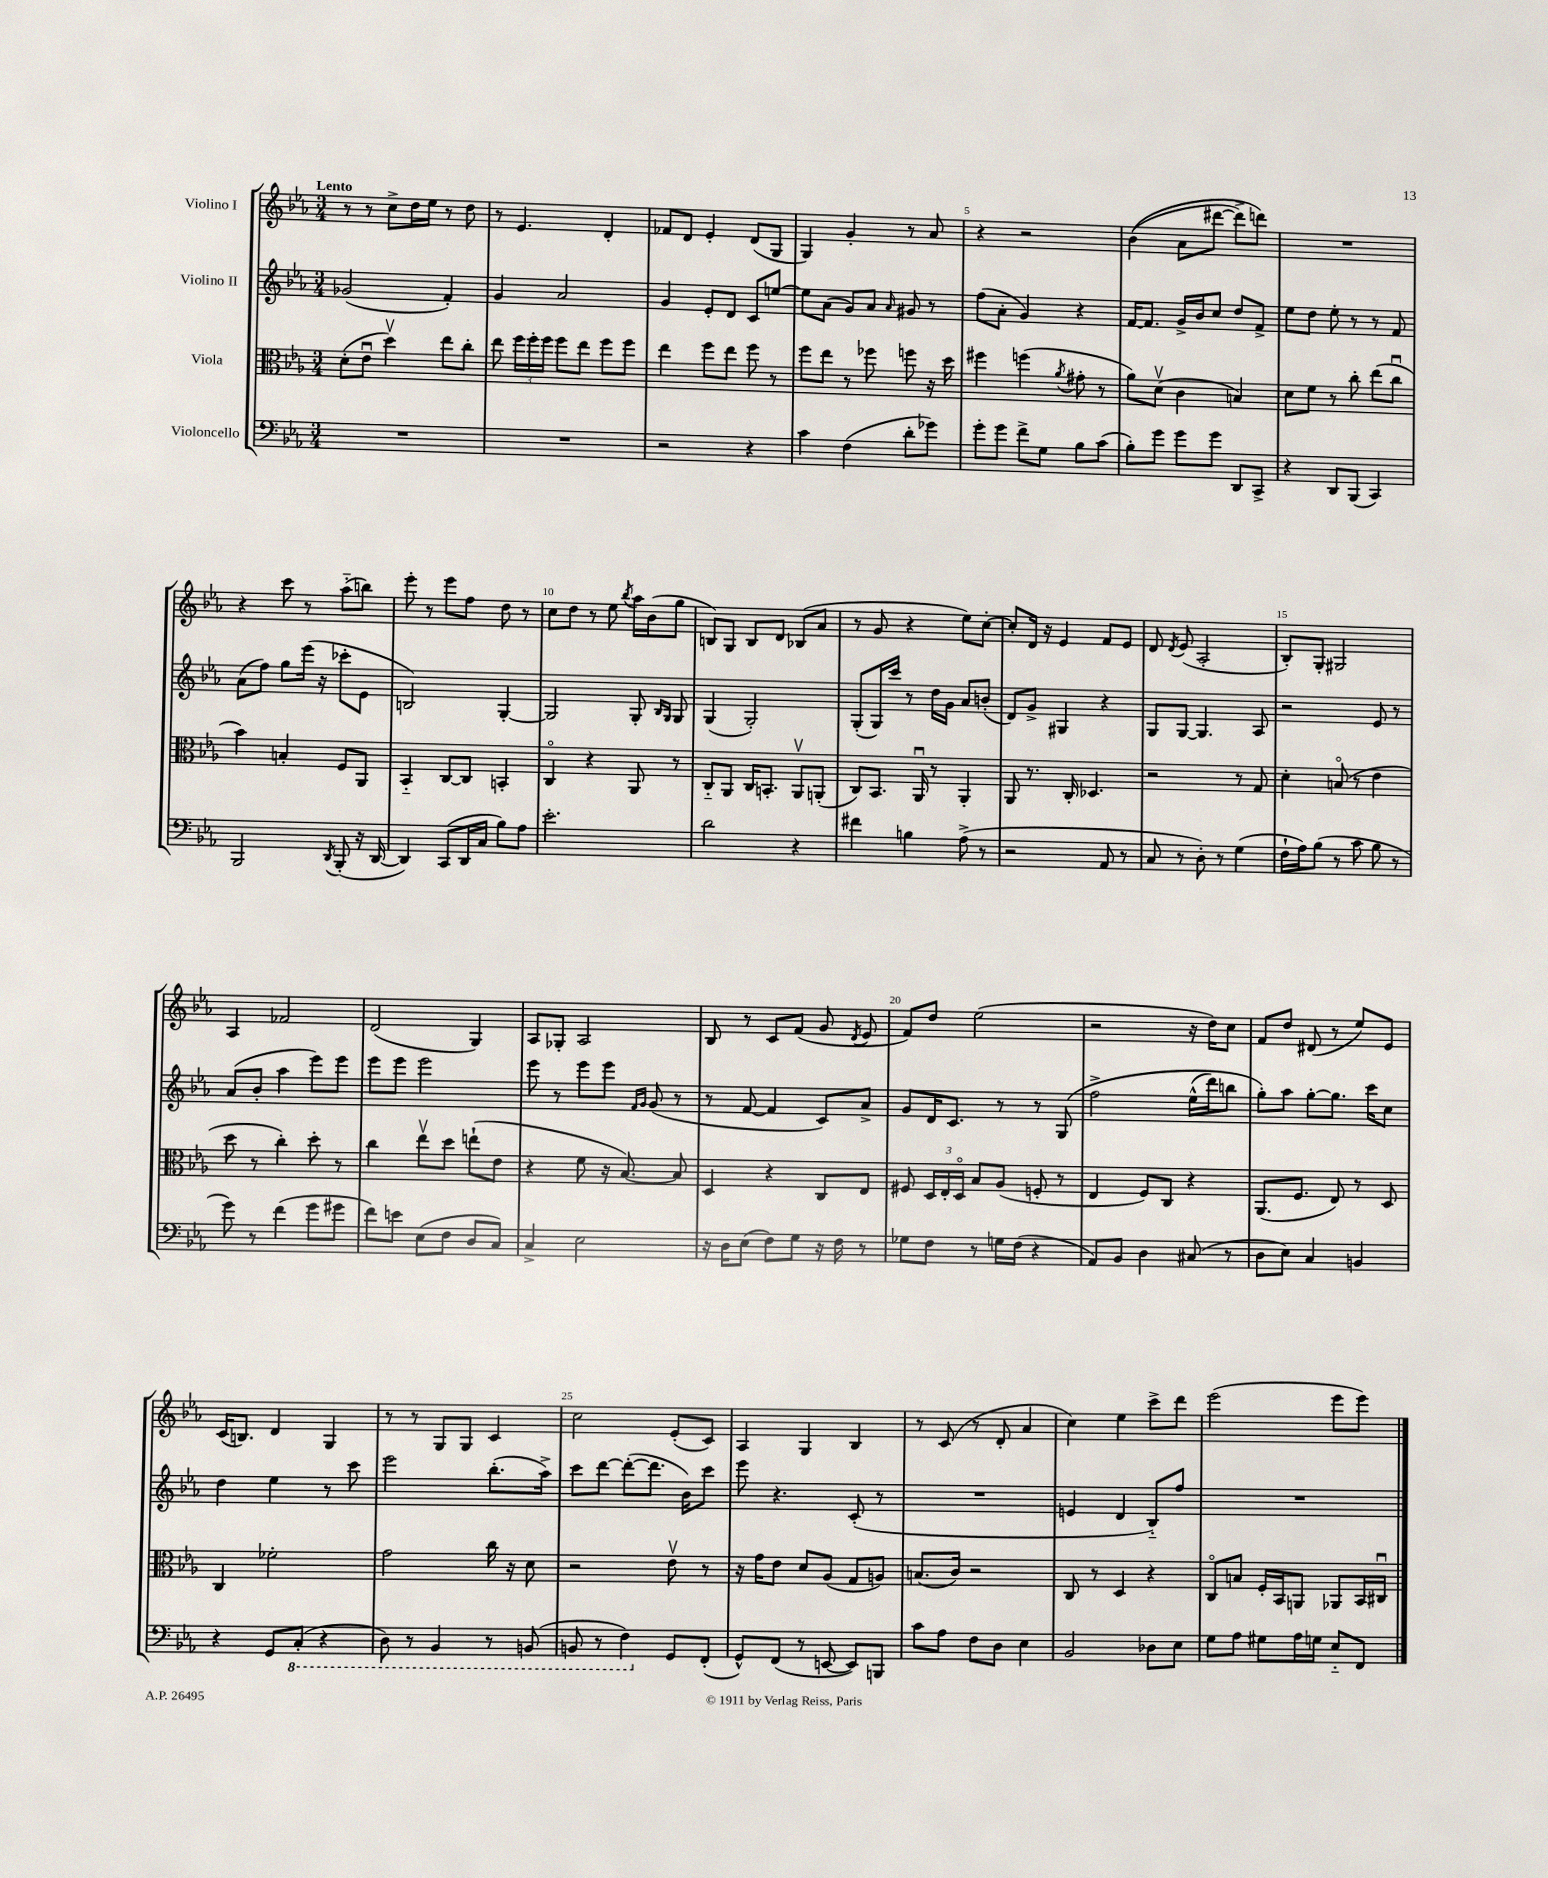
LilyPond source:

<<
\new StaffGroup <<
\new Staff = "s0" \with { instrumentName = "Violino I" } {
    \clef treble \key ees \major \numericTimeSignature \time 3/4 \tempo "Lento"
    \autoBeamOff r8 r8 c''8[-> d''16 ees''16] r8 d''8 |
    r8 ees'4. d'4-. |
    fes'8[ d'8] ees'4-. d'8[( g8] |
    g4) g'4-. r8 aes'8 |
    r4 r2 |
    bes'4(\( aes'8[ dis'''8]~ dis'''8[->) d'''8]\) |
    R2. |
    r4 c'''8 r8 aes''8[-_( b''8]) |
    ees'''8-. r8 ees'''8[ f''8] d''8 r8 |
    c''8[ d''8] r8 ees''8 \acciaccatura { bes''8 } aes''16[ bes'16( g''8] |
    b8[) g8] b8[ d'8] bes8[( aes'8] |
    r8 g'8 r4 ees''8[) c''8]~-. |
    c''8[-. d'16] r16 ees'4 f'8[ ees'8] |
    d'8 \acciaccatura { d'8 } ees'8( aes2-. |
    bes8[-.) g8]-. gis2 |
    aes4 fes'2 |
    d'2( g4) |
    aes8[ ges8]-. aes2 |
    bes8 r8 c'8[ f'8]( g'8 \acciaccatura { d'8 } ees'8 |
    f'8[) d''8] ees''2( |
    r2 r16 d''16[) c''8] |
    f'8[ d''8] dis'8( r8 ees''8[) ees'8] |
    c'16[( b8.]) d'4 g4 |
    r8 r8 g8[ g8] c'4 |
    c''2 ees'8[-.( c'8]) |
    aes4 g4 bes4 |
    r8 c'8( r8 d'8-. aes'4 |
    c''4) ees''4 c'''8[-> d'''8] |
    ees'''2( ees'''8[ ees'''8]) \bar "|." |
}
\new Staff = "s1" \with { instrumentName = "Violino II" } {
    \clef treble \key ees \major \numericTimeSignature \time 3/4
    \autoBeamOff ges'2( f'4-.) |
    g'4 aes'2 |
    g'4 ees'8[-. d'8] c'8[ e''8]~ |
    e''8[ aes'8]( g'8[) aes'8] \grace { aes'16 } gis'8 r8 |
    f''8[( aes'8]-. g'4) r4 |
    f'16[~ f'8.] g'16[-> bes'16 c''8] d''8[ f'8]-> |
    ees''8[ d''8] ees''8-. r8 r8 f'8 |
    aes'8[( f''8]) g''8[ ees'''16]( r16 ces'''8[-. ees'8] |
    b2) g4~-. |
    g2 g8-. \grace { bes16[ g16] } g8 |
    g4( g2-.) |
    g8[-.( g16) c'''16] r8 d''16[ g'16] aes'8[ b'8]-.( |
    d'8[) g'8]-> gis4 r4 |
    g8[ g8]~ g4. aes8 |
    r2 ees'8 r8 |
    aes'8[( bes'8]-. aes''4 ees'''8[) ees'''8] |
    ees'''8[ ees'''8] ees'''2 |
    ees'''8 r8 ees'''8[ ees'''8] \grace { f'16[ g'16] } g'8( r8 |
    r8 f'8~ f'4 c'8[) aes'8]-> |
    g'8[ d'16 c'8.] r8 r8 g8\( |
    f''2-> ees''16[-^( d'''16) b''8] |
    g''8[-.\) aes''8] g''8[~-. g''8.] c'''16[ c''8] |
    d''4 ees''4 r8 c'''8 |
    ees'''2 bes''8.[-.( aes''16]->) |
    c'''8[ d'''8]~ d'''8[~-.( d'''8.] bes'16[) c'''8] |
    ees'''8 r4. c'8-.( r8 |
    R2. |
    e'4 d'4 bes8[-_) f''8] |
    R2. \bar "|." |
}
\new Staff = "s2" \with { instrumentName = "Viola" } {
    \clef alto \key ees \major \numericTimeSignature \time 3/4
    \autoBeamOff d'8[-.( ees'8]\downbow d''4\upbow) ees''8[ c''8]-. |
    ees''8 \tuplet 3/2 { f''16[ f''16-. f''16] } f''8[ ees''8] f''8[ f''8] |
    ees''4 f''8[ ees''8] f''8 r8 |
    f''8[ ees''8] r8 fes''8 f''8 r16 d''16 |
    fis''4 f''4( \acciaccatura { aes'8 } gis'8-. r8 |
    aes'8[) d'8]\upbow( c'4 b4) |
    d'8[ f'8] r8 c''8-. ees''8[( c''8]\downbow |
    bes'4) b4-. f8[ aes,8] |
    bes,4-_ c8[~ c8] b,4-. |
    c4\flageolet r4 aes,8 r8 |
    c8[-_ aes,8] c16[ b,8.]-. aes,8[\upbow a,8]-.( |
    c8[) bes,8.] aes,16\downbow r8 aes,4-. |
    aes,8 r8. c16-. des4. |
    r2 r8 g8 |
    d'4-. b8\flageolet( r8 ees'4 |
    d''8 r8 c''4-.) d''8-. r8 |
    c''4 ees''8[\upbow d''8] e''8[-!( ees'8] |
    r4 f'8 r16 bes8.~) bes8 |
    d4 r4 c8[ ees8] |
    fis8 \tuplet 3/2 { d16[ ees16-. d16]\flageolet } bes8[ aes8]( f8-. r8 |
    ees4 f8[) c8] r4 |
    aes,8.[( f8.] ees8) r8 d8 |
    c4 fes'2-. |
    g'2 c''16 r16 d'8 |
    r2 ees'8\upbow r8 |
    r16 g'16[ ees'8] d'8[ aes8]( g8[ a8]) |
    b8.[( c'16]) r2 |
    c8 r8 d4 r4 |
    c8[\flageolet b8] f16[-. bes,16 a,8] aes,8[ bes,16 cis16]\downbow \bar "|." |
}
\new Staff = "s3" \with { instrumentName = "Violoncello" } {
    \clef bass \key ees \major \numericTimeSignature \time 3/4
    \autoBeamOff R2. |
    R2. |
    r2 r4 |
    c'4 f4( d'8[-. ges'8]) |
    g'8[-. g'8] f'8[-> g8] bes8[ c'8]( |
    bes8[-.) g'8] g'8[ g'8] d,8[ c,8]-> |
    r4 d,8[ bes,,8]( c,4) |
    bes,,2 \acciaccatura { d,8 } bes,,8-.( r16 d,16~ |
    d,4) c,8[( d,16 c16] bes8[) aes8] |
    ees'2.-. |
    d'2 r4 |
    fis'4 b4 aes8->( r8 |
    r2 aes,8 r8 |
    c8 r8 d8-.) r8 g4( |
    f16[-! aes16) bes8]( r8 c'8 bes8 r8 |
    g'8) r8 f'4( g'8[ gis'8] |
    f'8[) e'8] ees8[( f8] d8[ c8]) |
    c4-> ees2 |
    r16 d16[ ees8]( f8[) g8] r16 f16 r8 |
    ges8[ f8] r8 g16[ f16]( r4 |
    aes,8[) bes,8] d4 cis8( r8 |
    d8[ ees8]) c4 b,4 |
    r4 g,8[ \ottava #-1 c,8]-.( r4 |
    d,8) r8 bes,,4 r8 b,,8( |
    b,,8 r8 f,4) \ottava #0 g,8[ f,8]-.( |
    g,8[-^) f,8]( r8 e,8~ e,8[) b,,8] |
    c'8[ aes8] f8[ d8] ees4 |
    bes,2 des8[ ees8] |
    g8[ aes8] gis8[ aes16 g16] ees8[-_ f,8] \bar "|." |
}
>>
>>
\layout { \context { \Score \override BarNumber.break-visibility = ##(#f #t #t) barNumberVisibility = #(every-nth-bar-number-visible 5) } }
